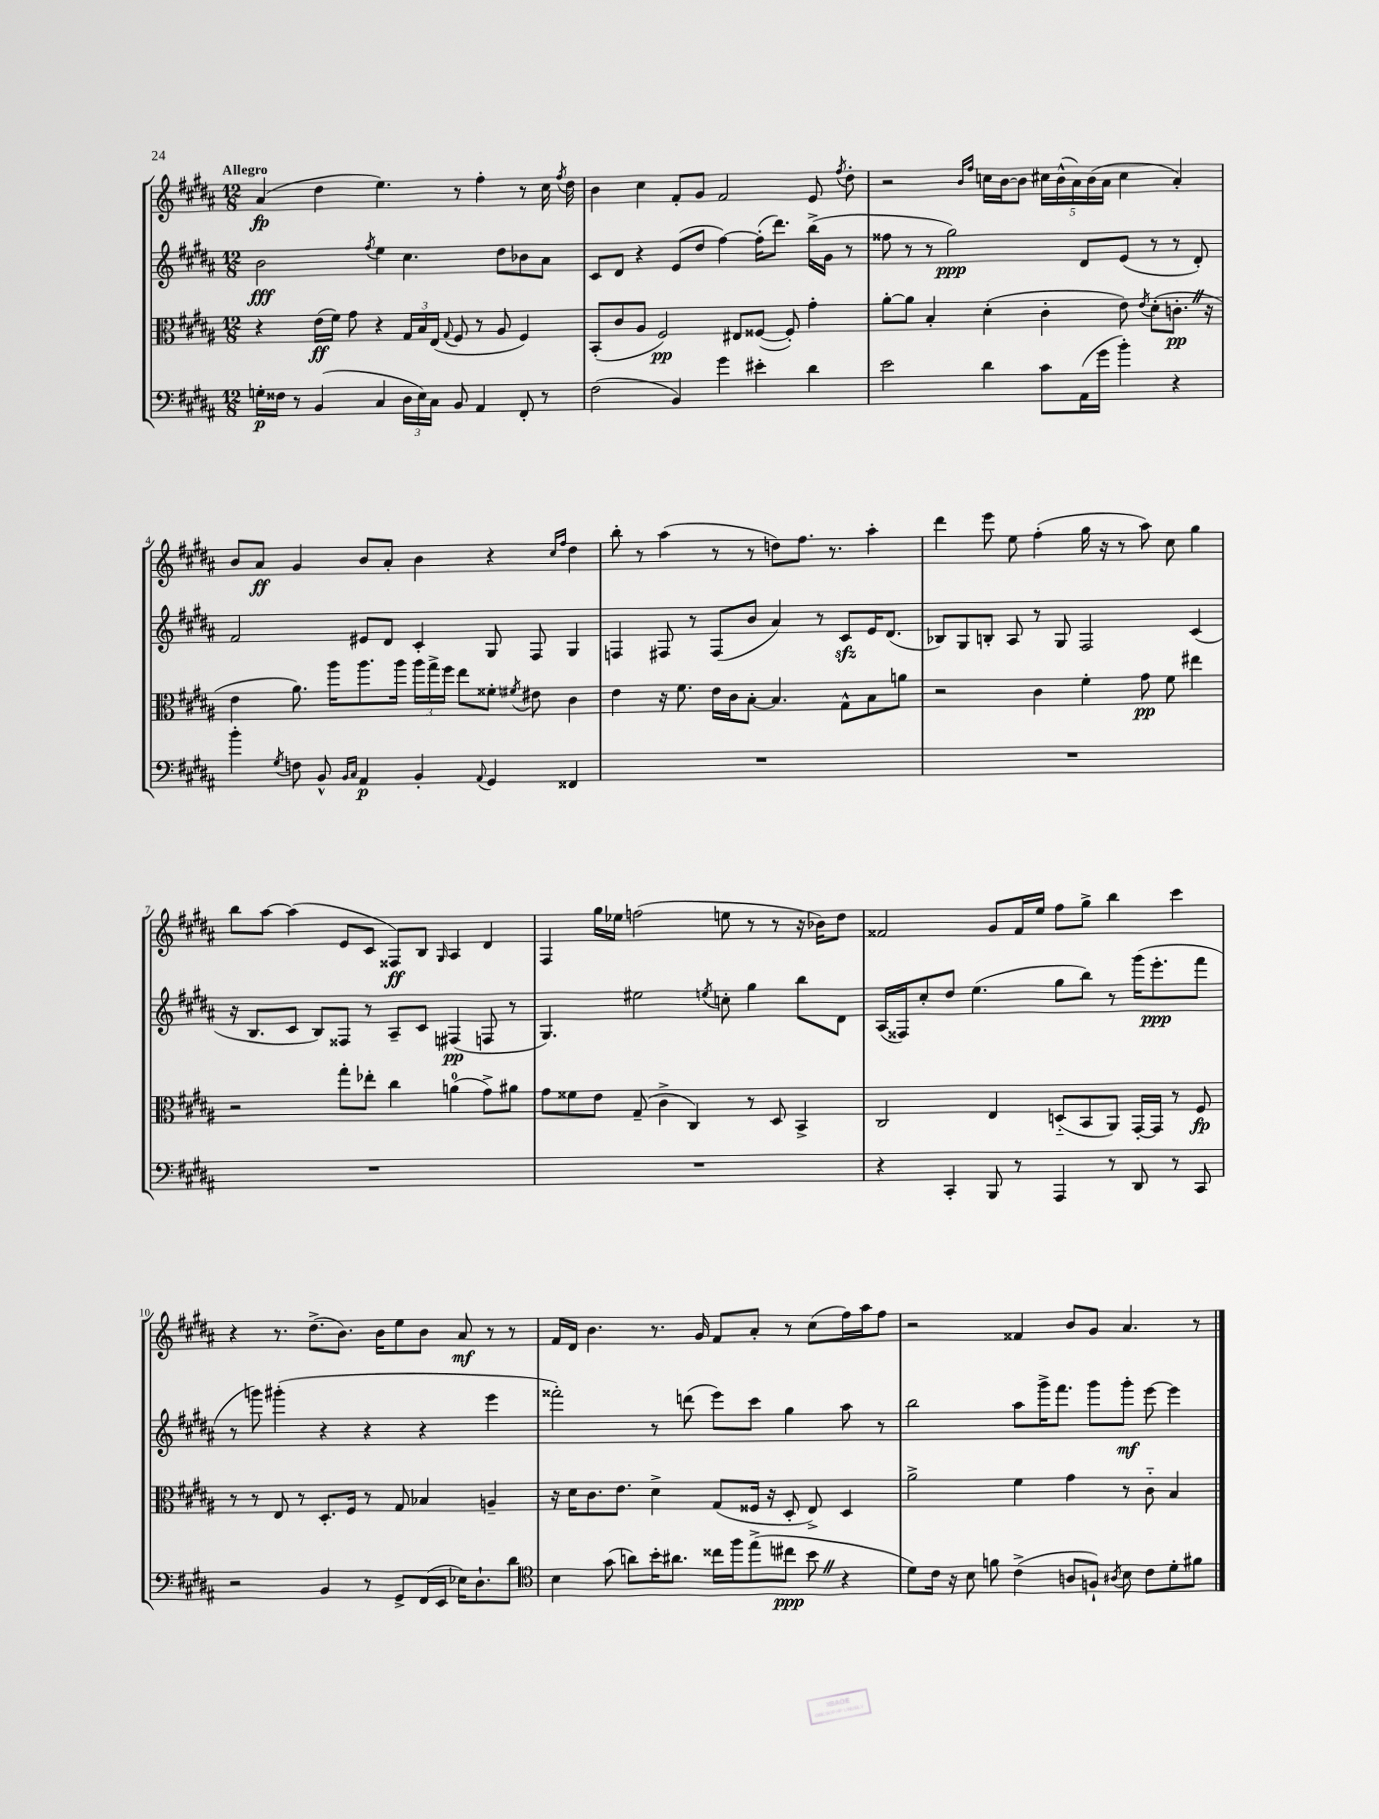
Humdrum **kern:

**kern	**kern	**kern	**kern
*staff4	*staff3	*staff2	*staff1
*clefF4	*clefC3	*clefG2	*clefG2
*k[f#c#g#d#a#]	*k[f#c#g#d#a#]	*k[f#c#g#d#a#]	*k[f#c#g#d#a#]
*M12/8	*M12/8	*M12/8	*M12/8
16G'	4r	2b	(4a#
16F##	.	.	.
8r	.	.	.
(4BB	(16e	.	4dd#
.	16f#)	.	.
.	8g#	.	.
.	.	8qff#	.
4C#	4r	4ee	4.ee)
24D#	24G#	4.cc#	.
24E)	24B	.	.
24C#	(24E	.	.
.	8qqG#	.	.
8BB	8F#	.	8r
4AA#	8r	.	4ff#'
.	8A#	8dd#	.
8FF#'	4F#)	8b-	8r
8r	.	8a#	16cc#
.	.	.	8qff#
.	.	.	16dd#
=	=	=	=
(2F#	(8BB'	8c#	4b
.	8c#	8d#	.
.	8A#	4r	4cc#
.	2F#)	.	.
4BB)	.	(8e	8f#'
.	.	8dd#	8g#
4g#	.	[4ff#)	2f#
.	8E#	.	.
4e#'	([8F##	(16ff#']	.
.	.	8.ddd#)	.
.	8F##'])	.	.
4d#	4g#'	(16bb^	8e
.	.	16g#	.
.	.	.	8qff#
.	.	8r	8dd#'
=	=	=	=
2e	[8a#'	8ff##	2r
.	8a#]	8r	.
.	4B'	8r	.
.	.	2gg#)	.
.	.	.	16qqb
.	.	.	16qqff#
4d#	(4d#'	.	16cc
.	.	.	[16b
.	.	.	8b]
8c#	4c#'	.	20cc#
.	.	.	(20b^^
.	.	.	20a#)
(16AA#	.	8d#	.
.	.	.	(20b
16g#	.	.	.
.	.	.	20a#
4b')	8e)	(8e	4cc#
.	8qe	.	.
.	(8d#'	8r	.
4r	8.c'	8r	4a#')
.	.	8d#')	.
.	16r	.	.
=	=	=	=
4b'	4e	2f#	8b
.	.	.	8a#
8qG#	.	.	.
8F	8.a#)	.	4g#
8BB^^	.	.	.
.	16aa#	.	.
16qqBB	.	.	.
16qqC#	.	.	.
4AA#	8.aa#	8e#	8b
.	.	8d#	8a#'
.	16aa#	.	.
4BB'	24aa#	4c#'	4b
.	24gg#^	.	.
.	24ff#	.	.
.	8ee	.	.
8qqAA#	.	.	.
4GG#	8f##'	8G#	4r
.	8qf#	.	.
.	8e#	8F#	.
.	.	.	16qqcc#
.	.	.	16qqff#
4FF##	4c#	4G#	4dd#
=	=	=	=
1.r	4e	4F	8bb'
.	.	.	8r
.	16r	8F#	(4aa#
.	8.f#	.	.
.	.	8r	.
.	16e	(8F#	8r
.	16c#	.	.
.	[8B'	8b	8r
.	4.B]	4a#)	8dd)
.	.	.	8.ff#
.	.	8r	.
.	.	.	8.r
.	8G#^^	8c#	.
.	8B	16e	4aa#'
.	.	(8.d#	.
.	8a	.	.
=	=	=	=
1.r	2r	8B-)	4ddd#
.	.	8G#	.
.	.	8B'	8eee
.	.	8A#	8ee
.	4c#	8r	(4ff#'
.	.	8G#	.
.	4f#'	2F#	16gg#
.	.	.	16r
.	.	.	8r
.	8g#	.	8aa#)
.	8f#	.	8cc#
.	4ee#	(4c#	4gg#
=	=	=	=
1.r	2r	16r	8bb
.	.	8.B	.
.	.	.	[8aa#
.	.	8c#	(4aa#]
.	.	8B)	.
.	8gg#'	8F##	8e
.	8ee-'	8r	8c#
.	4cc#	8A#~	8F##)
.	.	8c#	8B
.	.	.	16qqG#
.	(4a	(4F#	4A#
.	8g#^)	8F	4d#
.	8a#	8r	.
=	=	=	=
1.r	8g#	4.G#)	4F#
.	8f##	.	.
.	8e	.	16gg#
.	.	.	16ee-
.	(8G#~	2ee#	(2ff
.	4c#^	.	.
.	4C#)	.	.
.	.	8qee	.
.	.	8cc'	8ee
.	8r	4gg#	8r
.	8D#	.	8r
.	4BB^	8bb	16r
.	.	.	16b-)
.	.	8d#	8dd#
=	=	=	=
4r	2C#	(16A#	2f##
.	.	16F##)	.
.	.	8cc#'	.
4CC#'	.	8dd#	.
.	.	(4.ee	.
8BBB	4E	.	8g#
8r	.	.	16f##
.	.	.	16ee
4AAA#	(8D'~	8gg#	8ff#
.	8BB	8bb)	8gg#^
8r	8AA#)	8r	4bb
8DD#	[16GG#'	(16ggg#	.
.	16GG#]	8.eee'	.
8r	8r	.	4ccc#
8CC#	8F#	8fff#	.
=	=	=	=
2r	8r	8r	4r
.	8r	8ggg)	.
.	8E	(4ggg#'	8.r
.	8r	.	.
.	.	.	(8.dd#^
4BB	8.D#'	4r	.
.	.	.	8.b)
.	16F#	.	.
8r	8r	4r	.
.	.	.	16b
8GG#^	8G#	.	8ee
(16FF#	4B-	4r	8b
16EE	.	.	.
16E-)	.	.	8a#
8.D#`	.	.	.
.	4A~	4eee	8r
8d#	.	.	8r
=	=	=	=
*clefC4	*	*	*
4B	16r	2fff##')	16f#
.	16d#	.	16d#
.	8.c#	.	4.b
(8g#	.	.	.
.	8.e	.	.
8a)	.	.	.
16b'	4d#^	8r	8.r
8.a#	.	.	.
.	.	(8ddd	.
.	.	.	16g#
16cc##	(8G#	8eee)	8f#
16ff#	.	.	.
(8ee^	16F##	8ccc#	8a#'
.	16r	.	.
8cc#	8D#'	4gg#	8r
8b	8E^)	.	(8cc#
4r	4D#	8aa#	16ff#)
.	.	.	16aa#
.	.	8r	8ff#
=	=	=	=
8d#)	2a#^	2bb	2r
16c#	.	.	.
16r	.	.	.
8B	.	.	.
8f	.	.	.
(4c#^	4f#	8aa#	4f##
.	.	16ggg#^	.
.	.	8.fff#	.
8A	4g#	.	8b
8F`)	.	8ggg#	8g#
8qA#	.	.	.
8B	8r	8ggg#'	4.a#
8c#	8c#'~	[8eee	.
8d#'	4B	4eee]	.
8f#	.	.	8r
==	==	==	==
*-	*-	*-	*-
